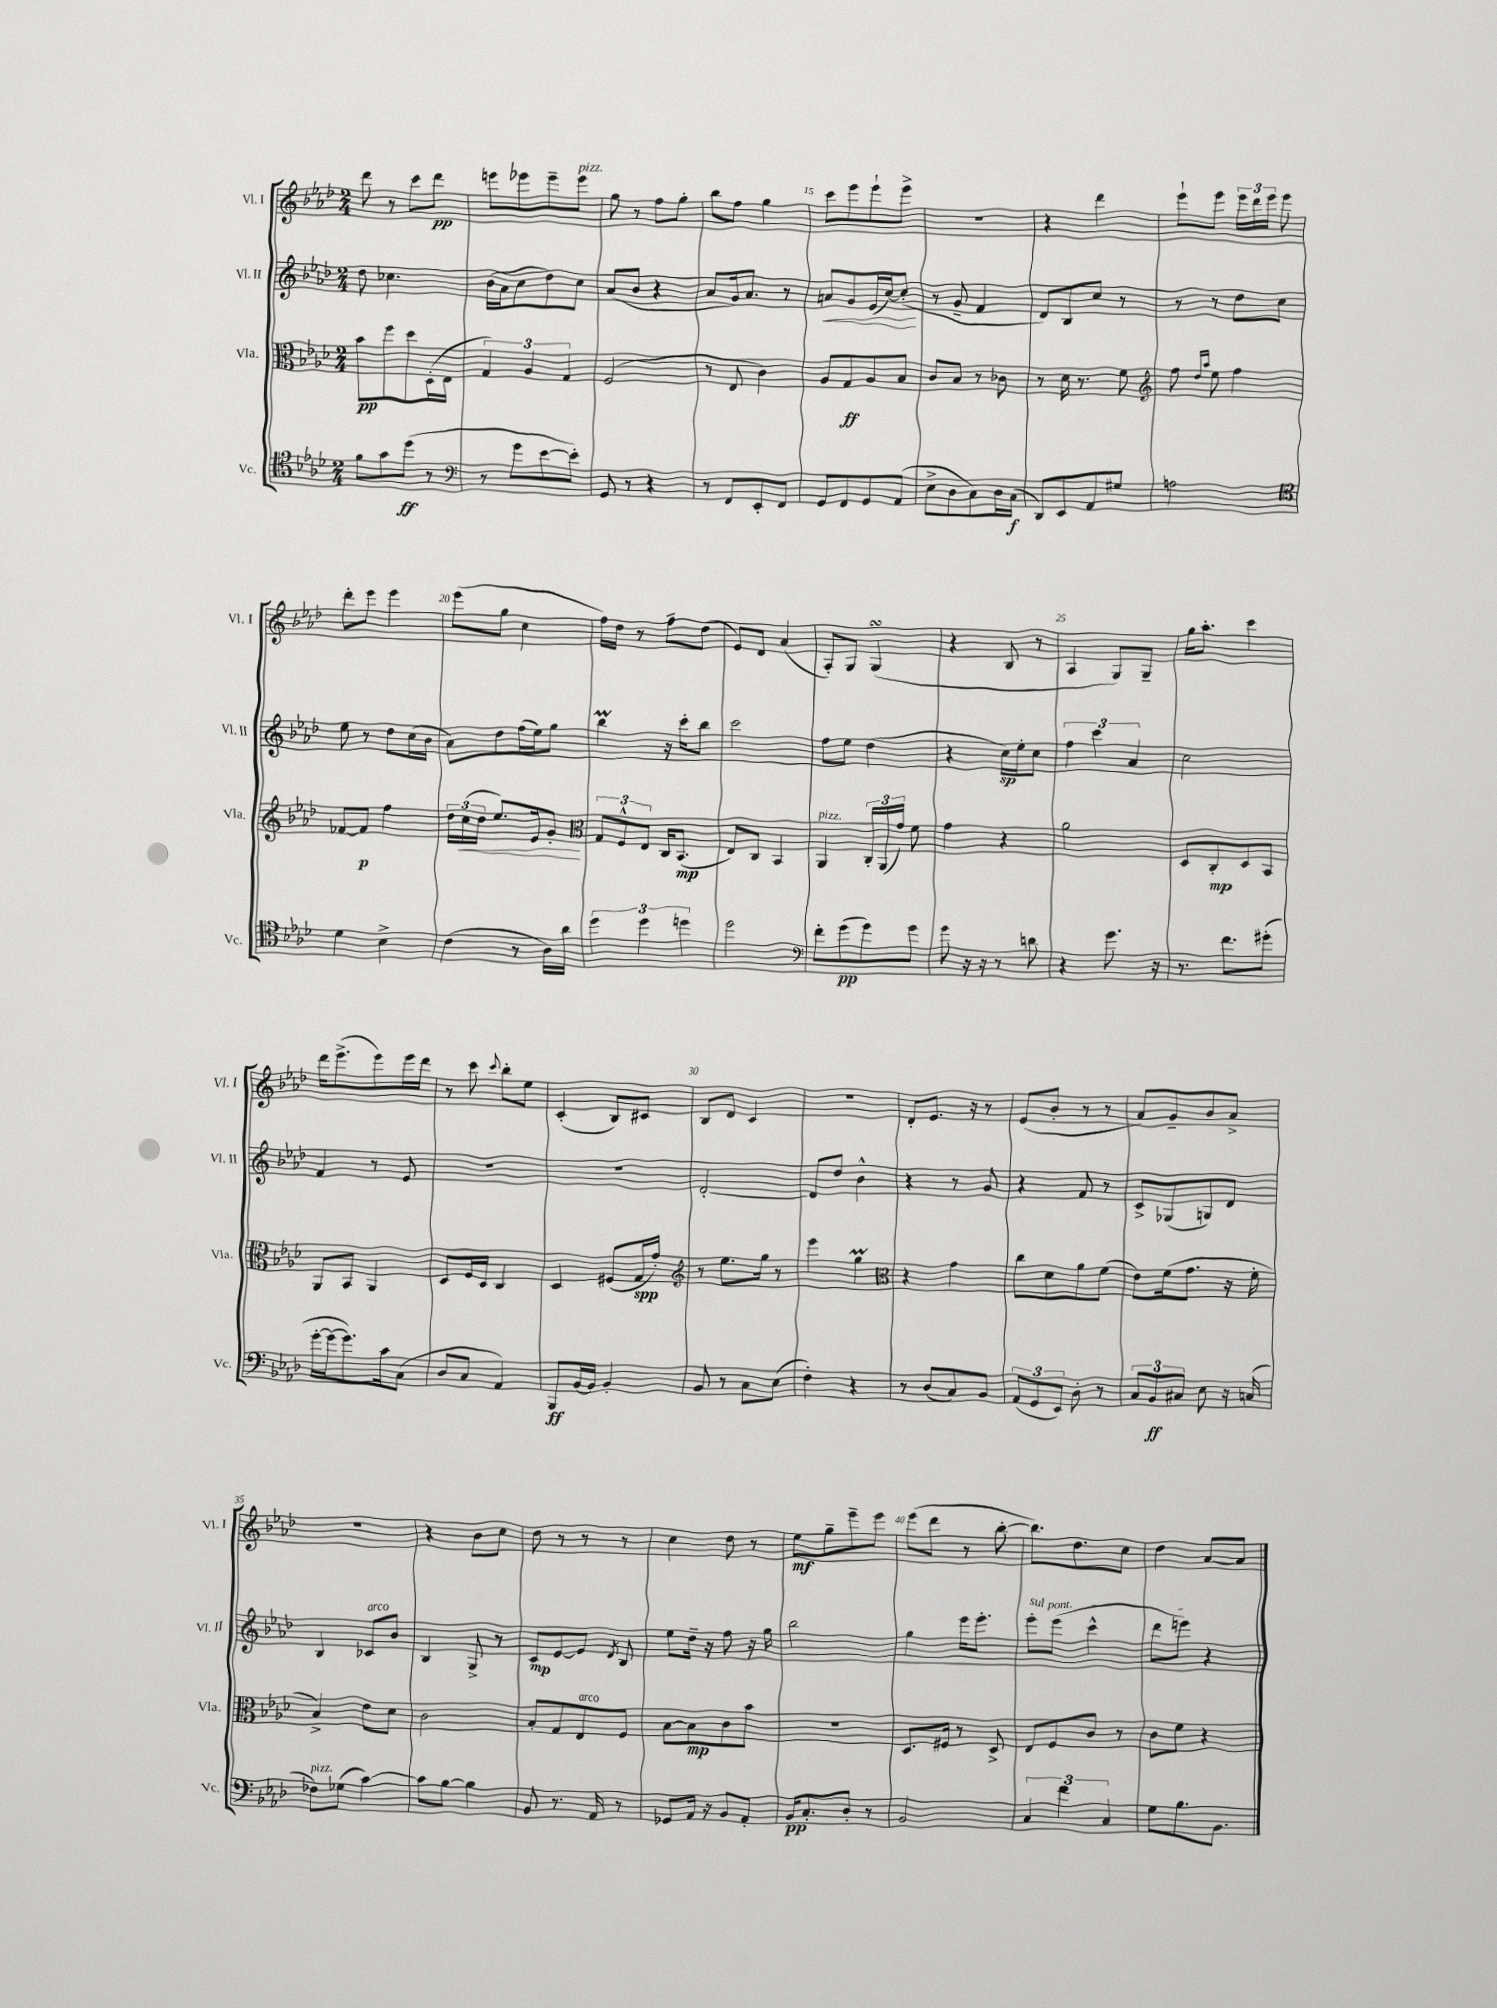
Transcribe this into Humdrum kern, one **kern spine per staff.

**kern	**kern	**kern	**kern
*staff4	*staff3	*staff2	*staff1
*clefC4	*clefC3	*clefG2	*clefG2
*k[b-e-a-d-]	*k[b-e-a-d-]	*k[b-e-a-d-]	*k[b-e-a-d-]
*M2/4	*M2/4	*M2/4	*M2/4
8f\L	8b-\L	8dd-\	8ddd-\
8g\	8ff\	4.cc-\	8r
(8dd-\J	8dd-\	.	8ccc\L
8r	(16D-'\L	.	8ddd-\J
.	16E-\JJ	.	.
=	=	=	=
*clefF4	*	*	*
8r	6G/)	(16b-\LL	8eee\L
.	.	16a-\J	.
8g\L	.	8cc\	8eee-\
.	6A-/	.	.
[8e-\	.	8dd-\)	8eee-~\
.	6G/	.	.
8e-'\]J)	.	8cc\J	8eee-\J
=	=	=	=
8GG/	(2F/	(8a-/L	8gg\
8r	.	8b-/J	8r
4r	.	4r	8ff\L
.	.	.	8gg'\J
=	=	=	=
8r	8r	8a-/L	8bb-\L
8FF/L	8E-/	16g/k)	8ff\J
.	.	8.a-/J	.
8EE-'/	4c\)	.	4gg\
8FF/J	.	8r	.
=	=	=	=
8GG/L	8A-/L	8a/L	8ccc\L
8FF/	8G/	8g/	8eee-\
8GG/	8A-/	(16e-/L	8eee-`\
.	.	[16cc/J)	.
(8AA-/J	8B-/J	(8cc'/]J	8eee-^\J
=	=	=	=
8E-^\L	8c/L	8r	2r
8D-\	8B-/J	8g~/	.
8C\)	8r	4f/	.
16D-\L	8c-\	.	.
(16C\JJ	.	.	.
=	=	=	=
8DD-/L)	8r	8d-/L)	4r
8EE-/	16d-\	8B-/	.
.	8.r	.	.
8AA-/	.	8cc/J	4ddd-\
8G#/J	8f\	8r	.
=	=	=	=
*	*clefG2	*	*
2A\	8ff\	8r	8eee-`\L
.	16qqdd-/LL	.	.
.	16qqaa-/JJ	.	.
.	8ee-\	8r	8eee-\J
.	4ff\	8dd-\L	24eee-\LL
.	.	.	24ddd-\
.	.	.	24eee-\JJ
.	.	8cc\J	8eee-\
=	=	=	=
*clefC4	*	*	*
4d-\	[8f-/L	8ee-\	8ddd-'\L
.	8f-/]J	8r	8eee-\J
4B-^\	4ff\	8dd-\L	4eee-\
.	.	(16cc\L	.
.	.	16b-\JJ	.
=	=	=	=
(4c\	24dd-\LL	8a-\L)	(8eee-\L
.	(24cc\	.	.
.	24dd-\JJ	.	.
.	8.ee-/L)	8dd-\	8gg\J
8r	.	(16ff\L	4cc\
.	16e-/k	16ee-\J)	.
16A-\LL)	8g'/J	8gg\J	.
16a-\JJ	.	.	.
=	=	=	=
*	*clefC3	*	*
6dd-\	12G/L	4bb-\	16ff\LL)
.	.	.	16dd-\JJ
.	12F^^/	.	.
.	.	.	8r
6dd-\	12E-/J	.	.
.	16C/LK	16r	8ff~\L
.	(8.BB-/J	16ccc'\LK	.
6dd\	.	.	.
.	.	8bb-\J	(8dd-\J
=	=	=	=
2dd-\	8E-/L)	2ccc\	8e-/L)
.	8C/J	.	8d-/J
.	4BB-/	.	(4a-/
=	=	=	=
*clefF4	*	*	*
8f'\L	4AA-/	8ff\L	8A-'/L)
(8g\	.	8ee-\J	8G/J
8g\)	24C'/LL	(4dd-\	(4G/
.	(24AA-/	.	.
.	24g/JJ)	.	.
8g\J	8f\	.	.
=	=	=	=
8g\	4g\	4r	4r
16r	.	.	.
16r	.	.	.
8r	4r	16cc\LL)	8B-/
.	.	16ee-'\J	.
8d\	.	8cc\J	8r
=	=	=	=
4r	2a-\	6ff\	4A-/
.	.	6ccc\	.
8.g\	.	.	8G/L)
.	.	6a-/	.
.	.	.	8G~/J
16r	.	.	.
=	=	=	=
8.r	8D-/L	2cc\	16gg\LK
.	.	.	8.aa-'\J
.	8C'/	.	.
8.f\L	.	.	.
.	8D-/	.	4ccc\
(8g#'\J	8BB-/J	.	.
=	=	=	=
[16g'\LL	8AA-/L	4f/	16ddd-\LK
16g\_J	.	.	(8.eee-^\
8.g\])	8BB-/J	.	.
.	4AA-/	8r	8eee-\)
16c\k	.	.	.
(8C\J	.	8e-/	16eee-\L
.	.	.	16ddd-\JJ
=	=	=	=
8D-/L	8D-/L	2r	8r
8C/J	16F/L	.	8ccc\
.	16D-/JJ	.	.
.	.	.	8qqccc/
4AA-/)	4C/	.	8bb-'\L
.	.	.	8ee-\J
=	=	=	=
8BBB-/L	4D-/	2r	(4c'/
[16BB-/L	.	.	.
16BB-/]JJ	.	.	.
4BB-'/	(8F#/L	.	8B-/L)
.	16G/L	.	8c#/J
.	16g'/JJ)	.	.
=	=	=	=
*	*clefG2	*	*
8BB-/	8r	[2d-'/	8B-/L
8r	8.ee-\L	.	8d-/J
8C\L	.	.	4c/
.	16gg\Jk	.	.
(8E-\J	8r	.	.
=	=	=	=
4F'\)	4eee-\	8d-/]L	2r
.	.	8dd-/J	.
4r	4gg\	4b-^^\	.
=	=	=	=
*	*clefC3	*	*
8r	4r	4r	8d-'/L
(8D-/L	.	.	8.e-/J
8C/)	4g\	8r	.
.	.	.	16r
8BB-/J	.	8g/	8r
=	=	=	=
(12AA-/L	8cc\L	4r	(8e-/L
12GG/	.	.	.
.	8d-\	.	8b-'/J
12EE-/J)	.	.	.
8D-'\	8a-\	8f/	8r
8r	(8f\J	8r	8r
=	=	=	=
12C/L	8e-\L)	8c^/L	8a-/L)
12BB-/	.	.	.
.	(16f\k	(8G-/	8g~/
12C#/J	.	.	.
.	8.g\J	.	.
8E-\	.	8G/)	8b-/
16r	16r	8d-/J	8a-^/J
(16C/	16f'\	.	.
=	=	=	=
8F-\L)	4B-^/)	4B-/	2r
(8G-\J	.	.	.
[4c\)	8e-\L	8c-/L	.
.	8d-\J	8b-/J	.
=	=	=	=
8c\]L	2c\	4B-/	4r
[8B-\J	.	.	.
4B-\]	.	8G^/	8b-\L
.	.	8r	8cc\J
=	=	=	=
8BB-/	8B-'/L	8c/L	8dd-\
8.r	8G/	[8e-/	8r
.	8E-/	8e-/]J	8r
16AA-/	.	.	.
.	.	8qd-/	.
8r	8F/J	8B-/	8r
=	=	=	=
8GG-/L	[8B-\L	8ee-\L	4cc\
16AA-/Jk	8B-\]	16dd-~\Jk	.
16r	.	16r	.
8BB-/L	8c\	8ff\	8dd-\
8AA-'/J	8b-\J	16r	8r
.	.	16gg\	.
=	=	=	=
16BB-/LK	2r	2bb-\	8ee-\L
8.C'/	.	.	.
.	.	.	8gg~\
8D-'/J	.	.	8eee-~\
8r	.	.	8eee-\J
=	=	=	=
2BB-/	8.D-/L	4gg\	(8eee-\L
.	.	.	8ddd-\J
.	16F#/Jk	.	.
.	8r	16eee-\LK	8r
.	.	8.eee-'\J	.
.	8D-^/	.	[8bb-'\
=	=	=	=
6C/	8E-/L	8eee-'\L	8.bb-\]L)
.	8F/	(8eee-\J	.
6f\	.	.	.
.	.	.	8.dd-\
.	8c/J	4ccc^^\	.
6C/	.	.	.
.	8r	.	8cc\J
=	=	=	=
8G\L	8c\L	8ddd-\L	4dd-\
8.B-\	8f\J	8eee\J)	.
.	4r	4r	[8a-/L
8.BB-\J	.	.	.
.	.	.	8a-/]J
==	==	==	==
*-	*-	*-	*-
